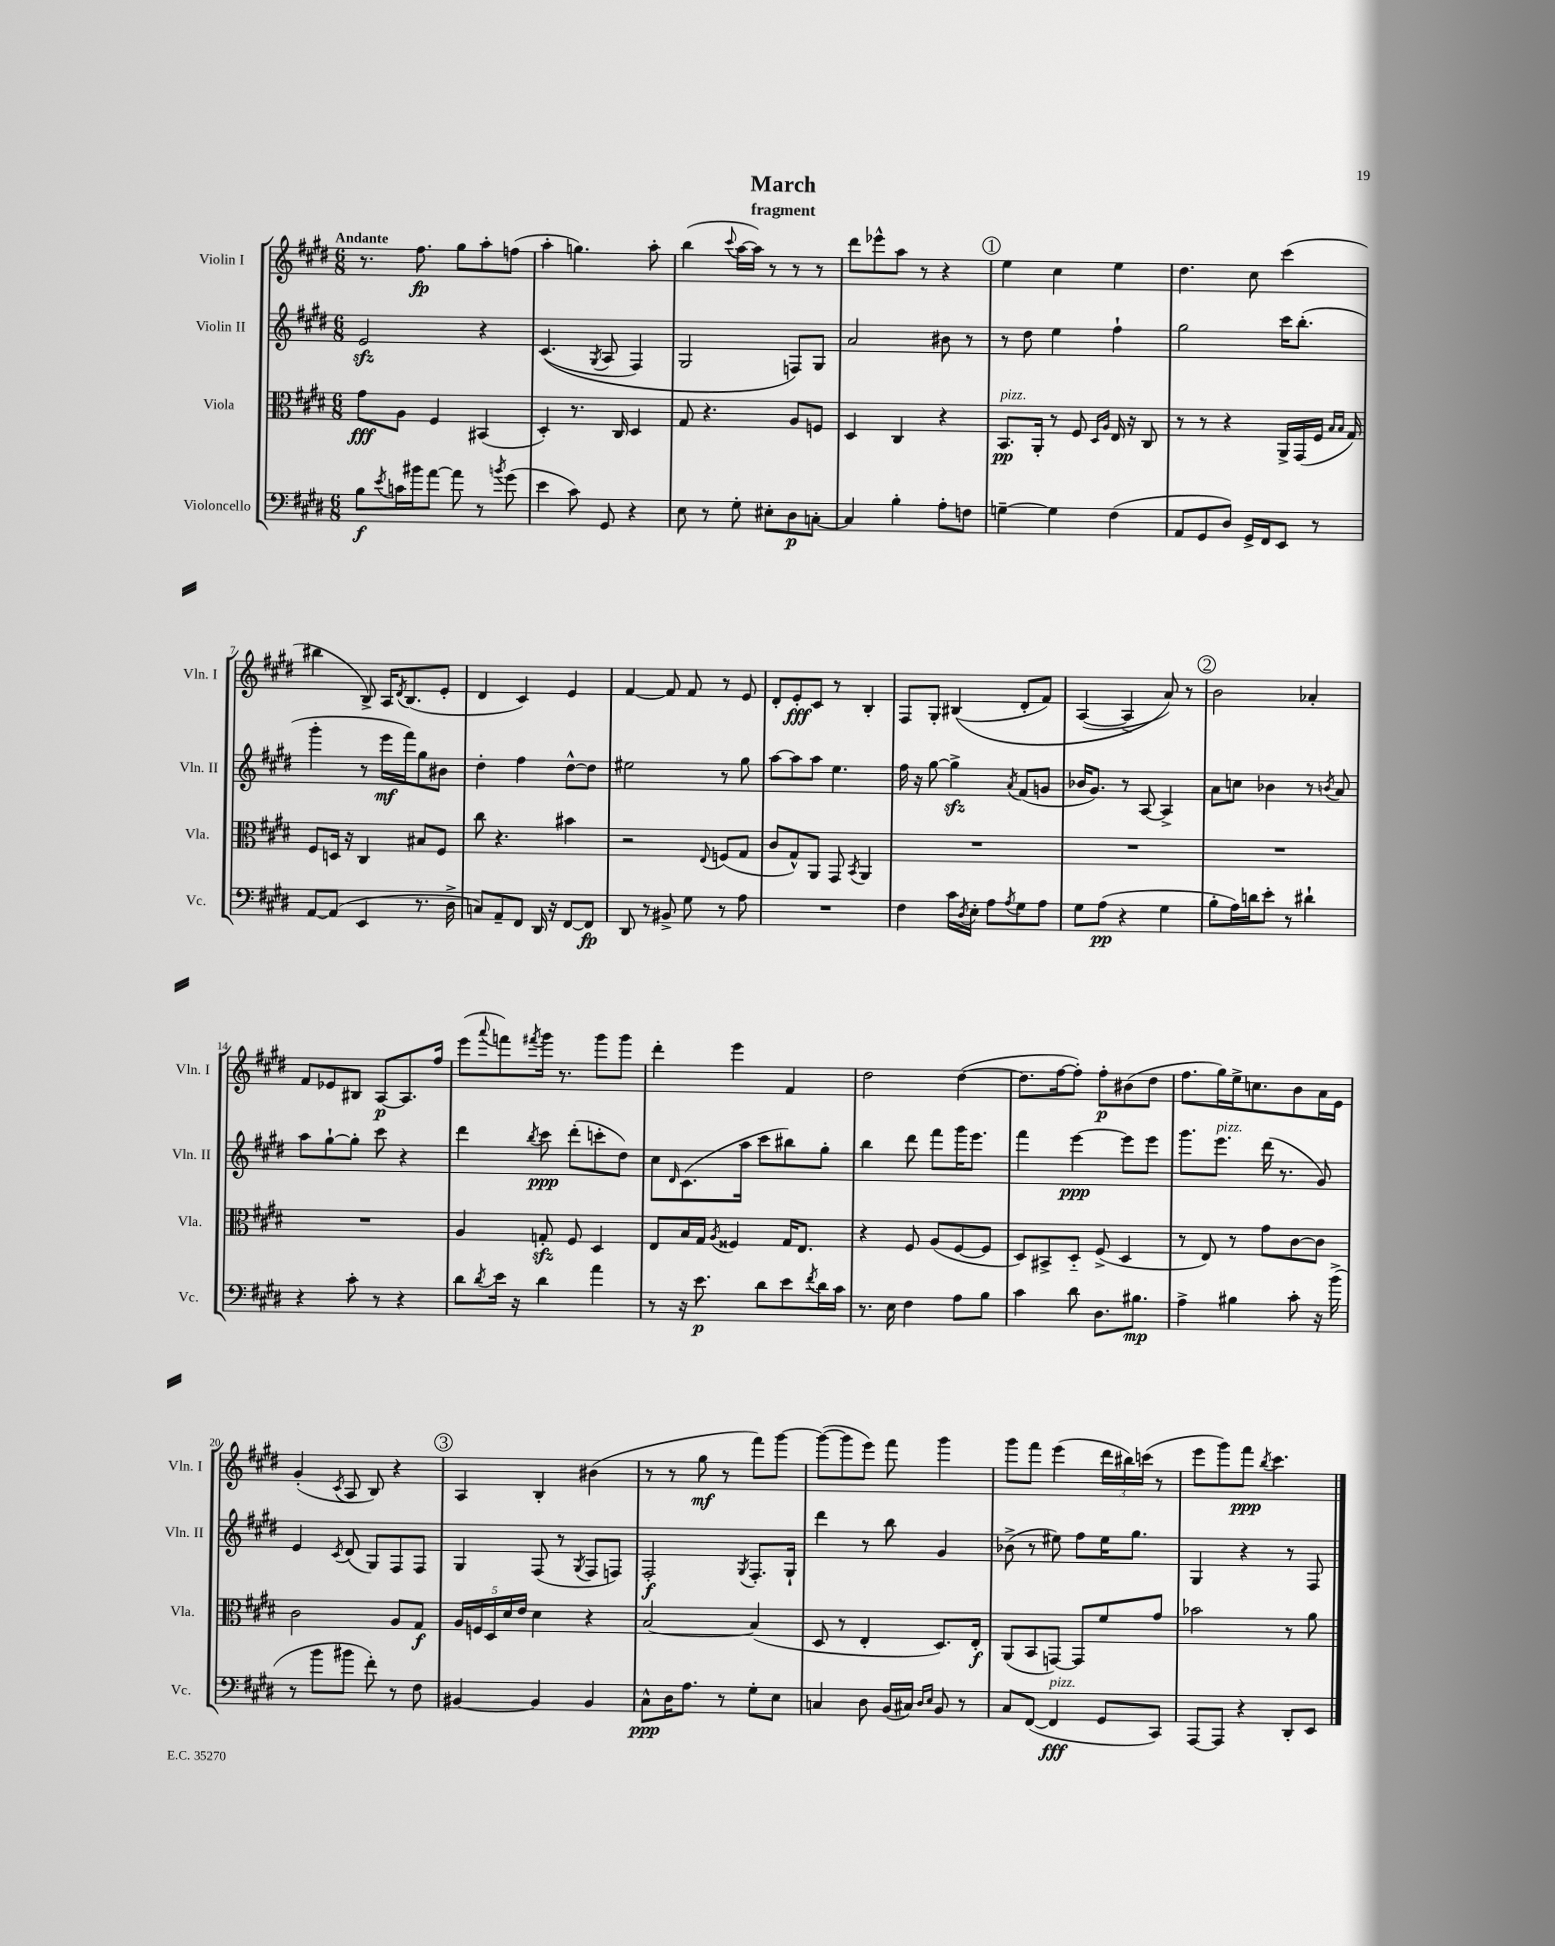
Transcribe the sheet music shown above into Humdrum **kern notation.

**kern	**kern	**kern	**kern
*staff4	*staff3	*staff2	*staff1
*clefF4	*clefC3	*clefG2	*clefG2
*k[f#c#g#d#]	*k[f#c#g#d#]	*k[f#c#g#d#]	*k[f#c#g#d#]
*M6/8	*M6/8	*M6/8	*M6/8
8B\L	8g#\L	2e/	8.r
8qe/	.	.	.
16c\L	8A\J	.	.
16b#\J	.	.	8.ff#\
[8a\J	4F#/	.	.
8a\]	.	.	8gg#\L
8r	(4BB#/	4r	8aa'\
8qb/	.	.	.
(8g#\	.	.	(8ff\J
=	=	=	=
4e\	4D#'/)	&((4.c#/	4aa'\
8c#\)	8.r	.	4.gg\)
.	.	8qG#/	.
8GG#/	.	8A/	.
.	16C#/	.	.
4r	4D#/	4F#/)	.
.	.	.	8aa'\
=	=	=	=
8E\	8G#/	2G#/	(4bb\
8r	4.r	.	.
.	.	.	8qqccc#/
8G#'\	.	.	[16aa\LL
.	.	.	16aa\]JJ)
8E#'\L	.	.	8r
8D#\	8A/L	8F/L&)	8r
[8C'\J	8F/J	8G#/J	8r
=	=	=	=
4C/]	4D#/	2a/	8ddd#\L
.	.	.	8eee-^^\
4B'\	4C#/	.	8aa\J
.	.	.	8r
8A'\L	4r	8b#\	4r
8F\J	.	8r	.
=	=	=	=
[4G~\	8.BB/L	8r	4ee\
.	.	8dd#\	.
.	16AA'/Jk	.	.
4G\]	8r	4ee\	4cc#\
.	8F#/	.	.
.	16qqD#/LL	.	.
.	16qqA/JJ	.	.
(4F#\	16E/	4ff#`\	4ee\
.	16r	.	.
.	8C#/	.	.
=	=	=	=
8AA/L	8r	2gg#\	4.dd#\
8GG#/	8r	.	.
8D#/J)	4r	.	.
16GG#^/LL	.	.	8cc#\
16FF#/J	.	.	.
8EE/J	16AA^/LL	16ccc#\LK	(4ccc#\
.	(16GG#/	(8.bb'\J	.
8r	16F#/JJ	.	.
.	16qqB/LL	.	.
.	16qqB/JJ	.	.
.	16G#/)	.	.
=	=	=	=
[8AA/L	8F#/L	4ggg#'\	4bb#\
(8AA/]J	16D/Jk	.	.
.	16r	.	.
4EE/	4C#/	8r	8B^/)
.	.	16eee\LL	16A/LK
.	.	.	8qd#/
.	.	16fff#\J)	(8.B/
8.r	8B#/L	8gg#\	.
.	8F#/J	8b#\J	8e'/J
16D#^\	.	.	.
=	=	=	=
8C/L)	8cc#\	4dd#'\	4d#/
8AA~/	4.r	.	.
8FF#/J	.	4ff#\	4c#/)
16DD#/	.	.	.
16r	.	.	.
[8FF#/L	4b#\	[8dd#^^\L	4e/
8FF#/]J	.	8dd#\]J	.
=	=	=	=
8DD#/	2r	2ee#\	[4f#/
8r	.	.	.
8BB#^/	.	.	8f#/]
8G#\	.	.	8f#/
.	8qqE/	.	.
8r	(8F/L	8r	8r
8A\	8G#/J	8gg#\	8e/
=	=	=	=
2.r	8c#/L	[8aa\L	8d#'/L
.	8G#^^/)	8aa\]	8e'/
.	8AA/J	8aa\J	8c#/J
.	8GG#/	4.ee\	8r
.	8qBB/	.	.
.	4AA/	.	4B'/
=	=	=	=
4F#\	2.r	16ff#\	8F#/L
.	.	16r	.
.	.	[8gg#\	8G#'/J
16c#\LL	.	4gg#^\]	&((4B#/
8qD#/	.	.	.
16E'\JJ	.	.	.
8A\L	.	.	.
8qA/	.	8qa/	.
8G#\	.	(8f#/L	8d#'/L
8A\J	.	8g/J	8f#/J)
=	=	=	=
8G#\L	2.r	16b-/LK	([4A/
.	.	8.g#/J)	.
(8A\J	.	.	.
4r	.	8r	4A^/]
.	.	[8A/	.
4G#\	.	4A^/]	8a/)&)
.	.	.	8r
=	=	=	=
8B'\L	2.r	8a\L	2b\
16A\L)	.	8cc\J	.
16d\J	.	.	.
8e'\J	.	4b-\	.
8r	.	.	.
4d#`\	.	8r	4a-'/
.	.	8qb/	.
.	.	8a/	.
=	=	=	=
4r	2.r	8aa\L	8f#/L
.	.	[8gg#`\	8e-/
8c#'\	.	8gg#'\]J	8B#/J
8r	.	8ccc#\	[8A/L
4r	.	4r	8.A/]
.	.	.	16ff#/Jk
=	=	=	=
8d#\L	4A/	4ddd#\	(8eee\L
8qd#/	.	.	8qqaaa/
16e\Jk	.	.	8fff\)
16r	.	.	.
.	.	8qbb/	8qfff#/
4d#\	8G'/	8ccc#\	16ggg#\Jk
.	.	.	8.r
.	8F#/	(8ddd#'\L	.
4a\	4D#/	8ccc'\	8ggg#\L
.	.	8dd#\J)	8ggg#\J
=	=	=	=
8r	8E/L	8cc#\L	4ddd#'\
.	.	16qqd#/	.
16r	16B/L	(8.c#\	.
8.e\	16G#/JJ	.	.
.	8qA/	.	.
.	4F##/	.	4eee\
.	.	16aa\Jk	.
8d#\L	.	8ccc#\L	.
8e\	16G#/LK	8bb#\)	4f#/
.	8.E/J	.	.
8qf#/	.	.	.
16d#\L	.	8gg#'\J	.
16c#\JJ	.	.	.
=	=	=	=
8.r	4r	4bb\	2dd#\
16E\	.	.	.
4F#\	8F#/	8ddd#\	.
.	(8A/L	8fff#\L	.
8A\L	[8F#/	16ggg#\K	([4dd#\
.	.	8.eee\J	.
8B\J	8F#/]J	.	.
=	=	=	=
4c#\	8D#/L)	4fff#\	8.dd#\]L
.	8BB#^/	.	.
.	.	.	[16ff#\k
8d#\	8D#'~/J	[4eee\	8ff#'\]J)
8.D#\L	(8F#^/	.	8ff#'\L
.	4D#/	8eee\]L	(8b#\
8.B#\J	.	.	.
.	.	8eee\J	8dd#\J
=	=	=	=
4A^\	8r	8.ggg#\L	8.ff#\L
.	8E/)	.	.
.	.	8.eee\J	16gg#\L)
4B#\	8r	.	16ee^\J
.	.	.	8.cc\
.	8g#\L	(16ddd#\	.
.	.	8.r	.
8c#'\	[8c#\	.	8b\
16r	8c#\]J	8g#/)	16a\L
(16b^\	.	.	16e\JJ
=	=	=	=
8r	2c#\	4e/	(4g#'/
8b\L	.	.	.
.	.	8qc#/	8qc#/
8b#\J	.	(8d#/	8A/
8f#'\)	.	8G#/L)	8B/)
8r	8A/L	8F#/	4r
8F#\	8G#/J	8F#/J	.
=	=	=	=
[4BB#/	20A/LL	4G#/	4A/
.	20F/	.	.
.	20D#/	.	.
.	20d#/	.	.
.	20e/JJ	.	.
4BB#/]	4d#\	(8F#/	4B'/
.	.	8r	.
.	.	8qG#/	.
4BB#/	4r	8F#/L	(4b#\
.	.	8F/J)	.
=	=	=	=
8C#^^\L	[2B/	2F#'/	8r
16D#\K	.	.	8r
8.A\J	.	.	.
.	.	.	8gg#\
8r	.	.	8r
.	.	8qG#/	.
8G#'\L	(4B/]	8.F#'/L	8fff#\L)
8E\J	.	.	[8ggg#\J
.	.	16G#`/Jk	.
=	=	=	=
4C/	8D#/	4ddd#\	(8ggg#\_L
.	8r	.	8ggg#\]
8D#\	4E'/	8r	8eee\J)
(16BB/LL	.	8bb\	8fff#\
16C#/JJ)	.	.	.
16qqD#/LL	.	.	.
16qqE/JJ	.	.	.
8BB/	8.D#/L)	4g#/	4ggg#\
8r	.	.	.
.	16E'/Jk	.	.
=	=	=	=
8C#/L	(8AA/L	(8b-^\	8ggg#\L
([8FF#/J	8BB/	8r	8fff#\J
4FF#/]	[8GG/J)	8ee#\)	(4eee\
.	8GG/]L	8ff#\L	.
8GG#/L	8f#/	16ee#\K	24ddd#\LL
.	.	.	24bb#\)
.	.	8.gg#\J	.
.	.	.	(24ccc\JJ
8CC#/J)	8g#/J	.	8r
=	=	=	=
[8AAA/L	2b-\	4G#/	8eee\L
8AAA/]J	.	.	8ggg#\)
4r	.	4r	8fff#\J
.	.	.	8qbb/
.	.	.	4.ccc#\
8DD#'/L	8r	8r	.
8EE/J	8a\	8F#/	.
==	==	==	==
*-	*-	*-	*-
